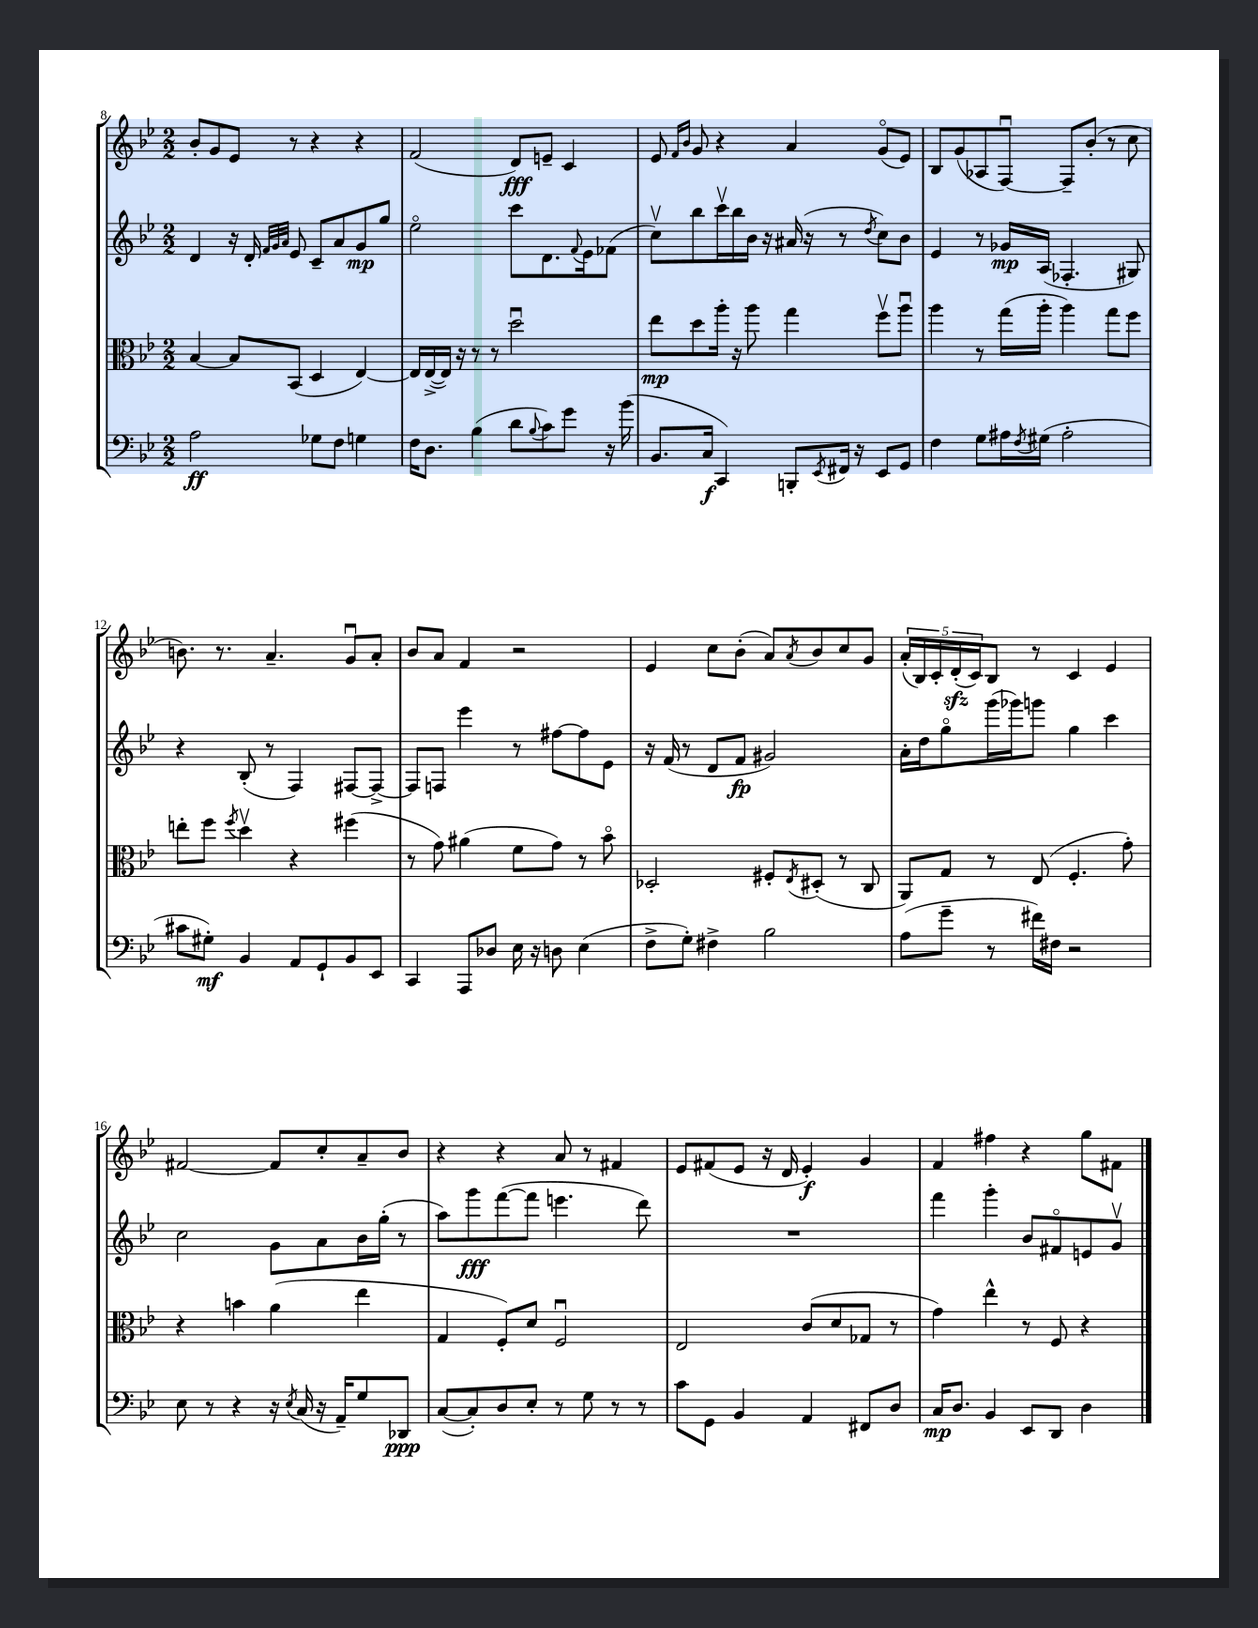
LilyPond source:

<<
\new StaffGroup <<
\new Staff = "s0" {
    \clef treble \key bes \major \numericTimeSignature \time 2/2
    bes'8-. g'8 ees'8 r8 r4 r4 |
    f'2( d'8\fff) e'8-- c'4 |
    ees'8 \grace { f'16 bes'16 } g'8 r4 a'4 g'8\flageolet( ees'8) |
    bes8 g'8( aes8 f8~\downbow) f8-- bes'8-.( r8 c''8 |
    b'8.) r8. a'4.-- g'8\downbow a'8-. |
    bes'8 a'8 f'4 r2 |
    ees'4 c''8 bes'8-.( a'8) \acciaccatura { a'8 } bes'8 c''8 g'8 |
    \tuplet 5/4 { a'16-.( bes16) c'16-. d'16-.\sfz( c'16) } bes8 r8 c'4 ees'4 |
    fis'2~ fis'8 c''8-. a'8-- bes'8 |
    r4 r4 a'8 r8 fis'4 |
    ees'8 fis'8( ees'8 r16 d'16 ees'4-.\f) g'4 |
    f'4 fis''4 r4 g''8 fis'8 \bar "|." |
}
\new Staff = "s1" {
    \clef treble \key bes \major \numericTimeSignature \time 2/2
    d'4 r16 d'16-. \grace { f'32 g'32 a'32 } ees'8 c'8-- a'8 g'8\mp g''8 |
    ees''2\flageolet c'''8 d'8. \appoggiatura { f'8 } ees'16 fes'8( |
    c''8\upbow) bes''8 c'''16\upbow bes''16 bes'16 r16 ais'16( r16 r8 \acciaccatura { d''8 } c''8) bes'8 |
    ees'4 r8 ges'16\mp a16( fes4.-. gis8) |
    r4 bes8-.( r8 f4) fis8~ fis8~-> |
    fis8 f8 ees'''4 r8 fis''8~ fis''8 ees'8 |
    r16 f'16( r8 d'8 f'8\fp gis'2) |
    a'16-. d''16 g''8\flageolet g'''16( ges'''16) g'''8 g''4 c'''4 |
    c''2 g'8 a'8 bes'16 g''16-.( r8 |
    a''8) g'''8\fff f'''8~( f'''8 e'''4. d'''8) |
    R1 |
    f'''4 g'''4-. bes'8 fis'8\flageolet e'8 g'8\upbow \bar "|." |
}
\new Staff = "s2" {
    \clef alto \key bes \major \numericTimeSignature \time 2/2
    bes4~ bes8 bes,8( d4 ees4~) |
    ees16 ees16~->( ees16) r16 r8 r8 d''2\downbow |
    ees''8\mp d''8 a''16-. r16 a''8 g''4 f''8\upbow a''8\downbow |
    a''4 r8 g''16( a''16-. a''4) g''8 f''8 |
    e''8-. f''8 \acciaccatura { f''8 } d''4\upbow r4 fis''4( |
    r8 g'8) ais'4( f'8 g'8) r8 bes'8\flageolet |
    des2-. fis8-. \acciaccatura { ees8 } dis8-.( r8 c8 |
    a,8) g8 r8 ees8( f4.-. g'8-.) |
    r4 b'4 a'4( ees''4 |
    g4 f8-.) d'8 f2\downbow |
    ees2 c'8( d'8 ges8 r8 |
    g'4) ees''4-^ r8 f8 r4 \bar "|." |
}
\new Staff = "s3" {
    \clef bass \key bes \major \numericTimeSignature \time 2/2
    a2\ff ges8 f8 g4 |
    f16 d8. bes4( d'8 \appoggiatura { bes8 } c'8) g'8 r16 bes'16( |
    bes,8. c16\f c,4) b,,8-. \acciaccatura { ees,8 } fis,16 r16 ees,8 g,8 |
    f4 g8 ais16 \acciaccatura { f8 } gis16( ais2-. |
    cis'8 gis8-.\mf) bes,4 a,8 g,8-! bes,8 ees,8 |
    c,4 a,,8 des8 ees16 r16 d8 ees4( |
    f8-> g8-.) fis4-> bes2 |
    a8( g'8-- r8 fis'16) fis16 r2 |
    ees8 r8 r4 r16 \acciaccatura { ees8 } c16( r16 a,16--) g8 des,8\ppp |
    c8~( c8-.) d8 ees8-. r8 g8 r8 r8 |
    c'8 g,8 bes,4 a,4 fis,8 d8 |
    c16\mp d8. bes,4 ees,8 d,8 d4 \bar "|." |
}
>>
>>
\layout { \context { \Score currentBarNumber = #8 } }
